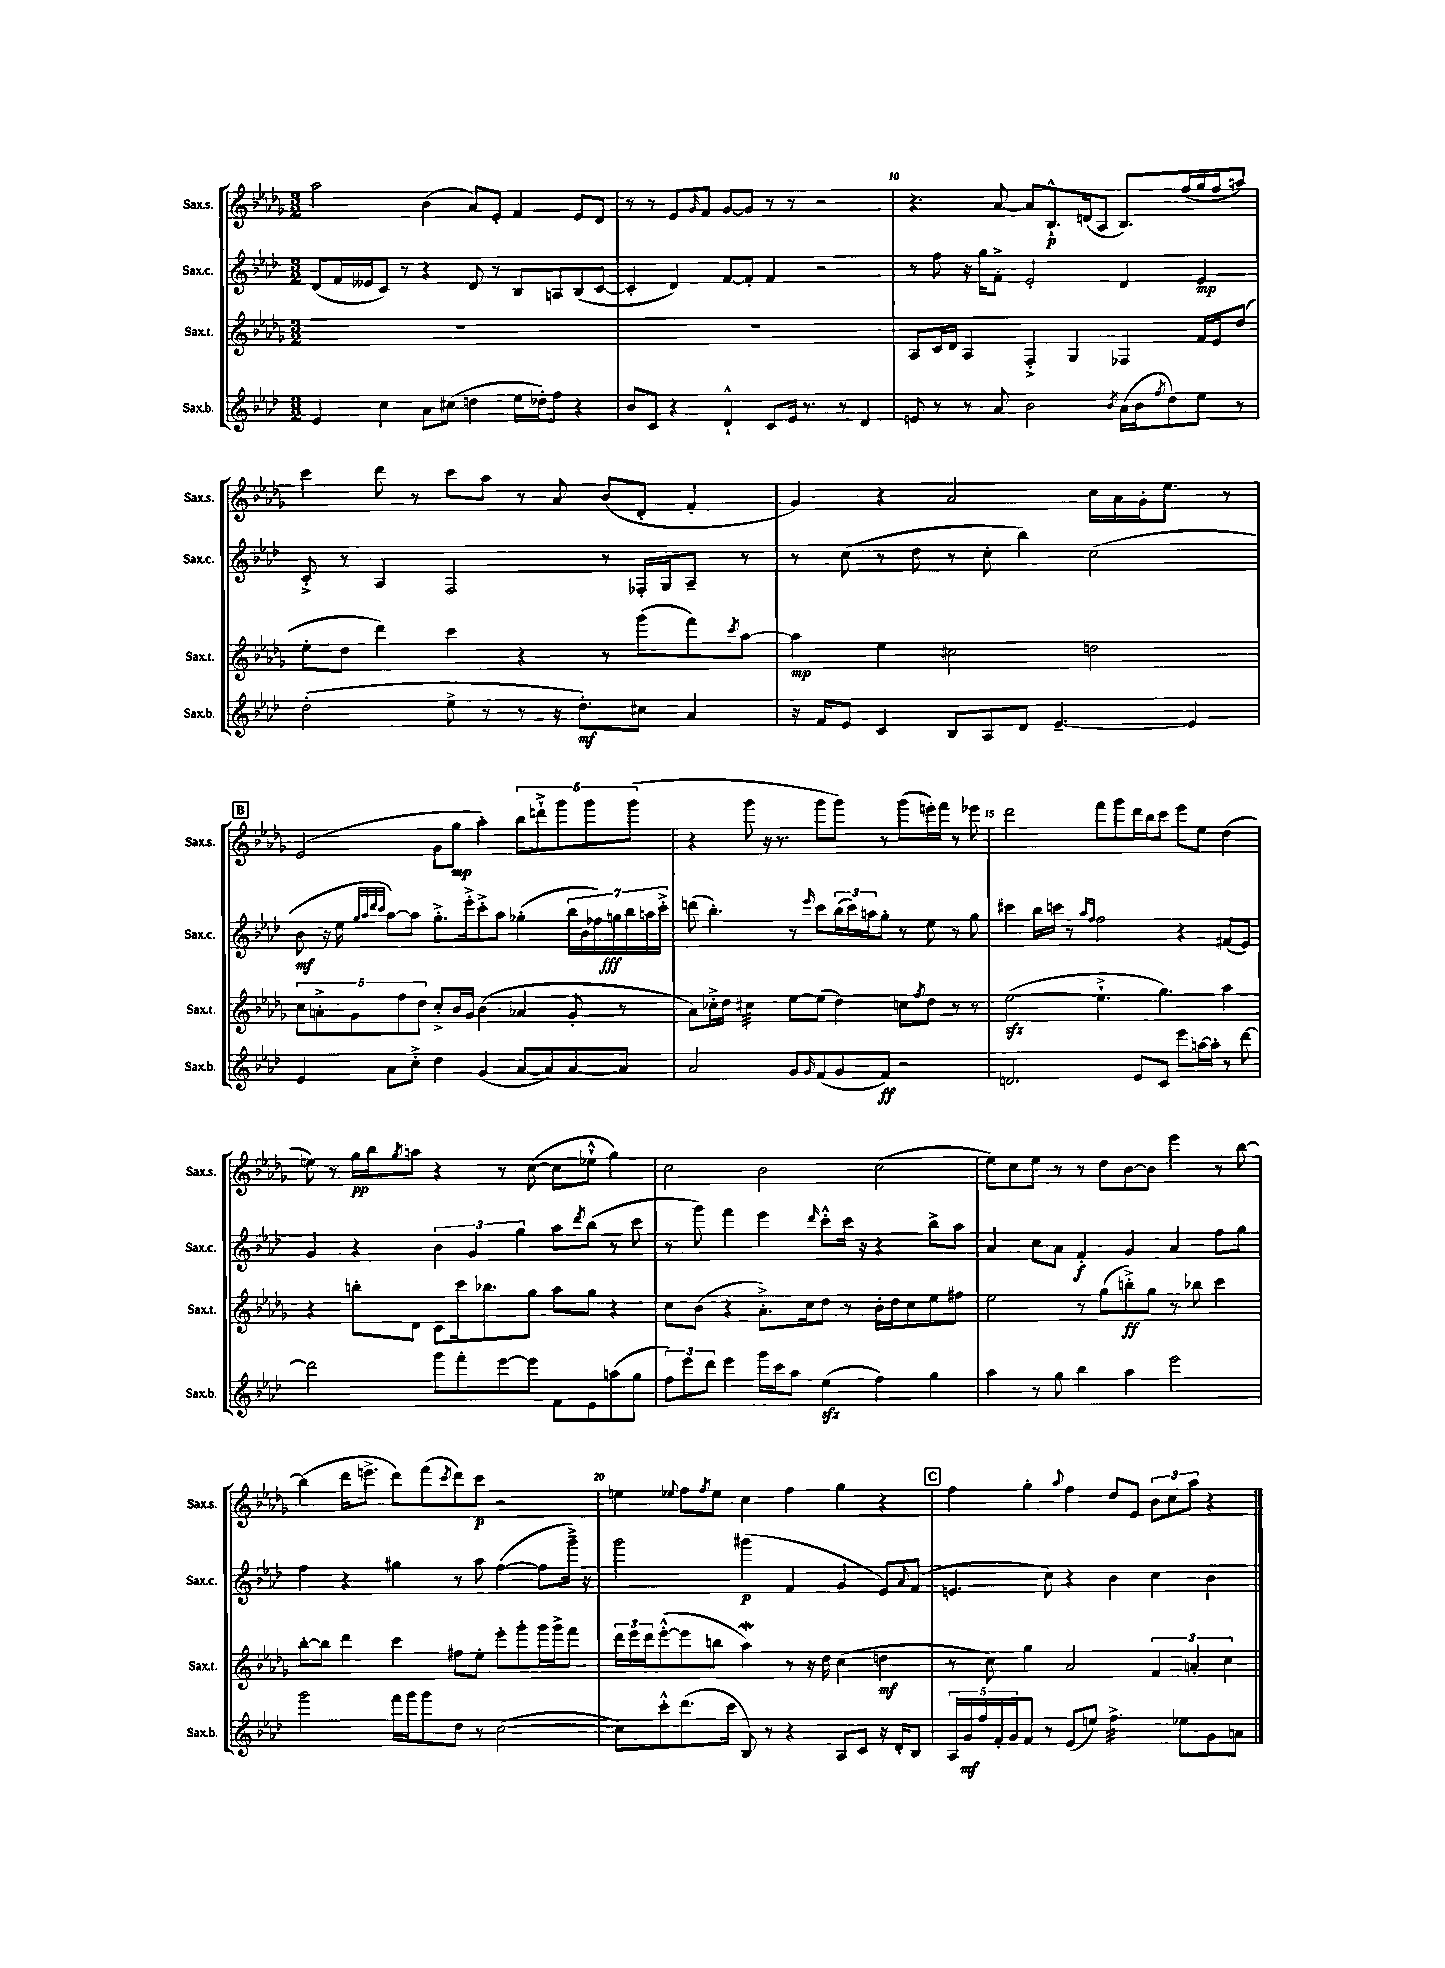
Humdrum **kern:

**kern	**kern	**kern	**kern
*staff4	*staff3	*staff2	*staff1
*clefG2	*clefG2	*clefG2	*clefG2
*k[b-e-a-d-]	*k[b-e-a-d-g-]	*k[b-e-a-d-]	*k[b-e-a-d-g-]
*M3/2	*M3/2	*M3/2	*M3/2
4e-	1.r	(8d-	2aa-
.	.	16f	.
.	.	16e--	.
4cc	.	8c)	.
.	.	8r	.
8a-	.	4r	(4b-
(8cc#	.	.	.
4dd	.	8d-	8a-)
.	.	8r	8e-'
16ee-	.	8B-	4f
16dd-')	.	.	.
8ff	.	8A	.
4r	.	(8B-	8e-
.	.	[8c	8d-
=	=	=	=
8b-	1.r	4c']	8r
8c	.	.	8r
4r	.	4d-)	8e-
.	.	.	16qqg-
.	.	.	8f
4d-`^^	.	[8f	[8g-
.	.	8f']	8g-]
8c	.	4f	8r
16e-	.	.	8r
8.r	.	.	.
.	.	2r	2r
8r	.	.	.
4d-	.	.	.
=	=	=	=
8e	8A-	8r	4.r
8r	16c	8ff	.
.	16d-	.	.
8r	4A-	16r	.
.	.	16gg	.
8a-	.	8f'^	[8a-
2b-	4F'^	2e-'	8a-]
.	.	.	8.B-`^^
.	4G-	.	.
.	.	.	(16d
.	.	.	8A-
8qb-	.	.	.
(16a-	4F-	4d-	8.B-)
16b-	.	.	.
8qff	.	.	.
8dd-)	.	.	.
.	.	.	(16ff
8ee-	16f	4e-	16gg-
.	16e-	.	16ff
8r	(8dd-	.	8aa)
=	=	=	=
(2dd-'	8ee-'	8c'^	4ccc
.	8dd-	8r	.
.	4ddd-)	4A-	8ddd-
.	.	.	8r
8ee-^	4ccc	2F	8ccc
8r	.	.	8aa-
8r	4r	.	8r
16r	.	.	8a-
8.dd-')	.	.	.
.	8r	8r	(8b-
8cc#	(8ggg-	16F-'	8d-'
.	.	16G	.
4a-	8fff)	8A-~	4f'
.	8qccc	.	.
.	[8aa-	8r	.
=	=	=	=
16r	4aa-]	8r	4g-)
16f	.	.	.
8e-	.	(8cc	.
4c	4ee-	8r	4r
.	.	8dd-	.
8B-	2cc#	8r	2a-
8A-	.	8cc'	.
8d-	.	4bb-)	.
[4.e-~	.	.	.
.	2dd	(2cc	16cc
.	.	.	16a-
.	.	.	16g-'
.	.	.	8.ee-
4e-]	.	.	.
.	.	.	8r
=	=	=	=
4e-	10cc	8b-	(2e-
.	10a'^	.	.
.	.	16r	.
.	.	16ee-	.
.	10g-	.	.
.	.	32qqgg	.
.	.	32qqaa-	.
.	.	32qqddd-	.
.	.	32qqccc	.
8a-	.	[8aa-)	.
.	10ff	.	.
8cc'^	.	8aa-]	.
.	10dd-	.	.
4dd-	8cc'^	8.gg'^	8g-
.	16b-	.	8gg-
.	16g-	16eee-'^	.
(4g	(4b-	8ccc'^	4aa-')
.	.	8aa-	.
[8a-	4a-	(4gg-'	10bb-
.	.	.	10ddd`^
8a-])	.	.	.
.	.	.	10ggg-
[8a-	8g-'	28bb-	.
.	.	28b-	.
.	.	.	10ggg-
.	.	28ff-)	.
.	.	28gg	.
8a-]	8r	.	.
.	.	28bb-	.
.	.	.	(10ggg-
.	.	28aa	.
.	.	28ccc'^	.
=	=	=	=
2a-	8a-)	(8ddd	4r
.	16cc-'^	4.bb-')	.
.	16dd-	.	.
.	4cc#	.	8ggg-
.	.	.	16r
.	.	.	8.r
8g	[8ee-	8r	.
16qqg	.	16qqeee-	.
(8f	(8ee-]	8ccc	8ggg-
8g	4dd-)	(24bb-	8ggg-)
.	.	24ccc)	.
.	.	24aa	.
8f)	.	8gg'	8r
2r	8cc	8r	(8ggg-
.	8qff	.	.
.	8dd-	8ee-	16eee')
.	.	.	16fff
.	8r	8r	8r
.	8r	8gg	8eee-
=	=	=	=
2.d	([2ee-	4ccc#	2ddd-
.	.	16bb-	.
.	.	16ccc	.
.	.	8r	.
.	.	16qqaa-	.
.	.	16qqff	.
.	4.ee-`^]	2ff	8fff
.	.	.	8ggg-
8e-	.	.	16ddd-
.	.	.	16bb-
8c	4.gg-)	.	8ccc
8eee-	.	4r	8eee-
[16aa	.	.	8ee-
16aa']	.	.	.
8r	4aa-	(8f#	(4dd-
[8ddd-	.	8e-)	.
=	=	=	=
2ddd-]	4r	4g	8ee)
.	.	.	8r
.	8bb'	4r	16gg-
.	.	.	16bb-
.	.	.	8qgg-
.	8d-	.	8aa
8ggg	8c	6b-	4r
8fff'	16ccc	.	.
.	.	6g	.
.	8.bb-	.	.
[8eee-	.	.	8r
.	.	6gg	.
8eee-]	8gg-	.	([8cc
8f	8aa-	8aa-	8cc]
.	.	8qddd-	.
8e-	8gg-	(8bb-	8ee-`^^
(8aa	4r	8r	4gg-)
8gg	.	8ccc	.
=	=	=	=
12ff)	8cc	8r	2cc
12eee-	.	.	.
.	(8b-	8ggg)	.
12ddd-	.	.	.
4eee-	4r	4fff	.
16ggg	8.a-'^)	4eee-	2b-
16ccc	.	.	.
8aa-	.	.	.
.	16cc	.	.
.	.	16qqddd-	.
(4ee-	8dd-	8ccc'^^	.
.	8r	16ccc	.
.	.	16r	.
4ff)	16b-'	4r	(2cc
.	16dd-	.	.
.	8cc	.	.
4gg	8ee-	8bb-^	.
.	8ff#	8aa-	.
=	=	=	=
4aa-	2ee-	4a-	8ee-)
.	.	.	8cc
8r	.	8cc	8ee-
8gg	.	8a-	8r
4bb-	8r	4f'	8r
.	(8gg-	.	8dd-
4aa-	8bb'^)	4g	[8b-
.	8gg-	.	8b-]
2eee-	8r	4a-	4eee-
.	8bb-	.	.
.	4ccc	8ff	8r
.	.	8gg	[8bb-
=	=	=	=
2ggg	[8bb-'	4ff	(4bb-]
.	8bb-]	.	.
.	4ddd-	4r	16ddd-
.	.	.	8.eee^
16fff	4ccc	4gg#	8ddd-)
16ggg	.	.	.
8ggg	.	.	(8fff
.	.	.	8qccc
8dd-	8ff#	8r	8ddd-)
8r	8ee-'	8aa-	8ccc
([2cc	8eee-'	([4ff	2r
.	8ggg-'	.	.
.	16ggg-	8ff]	.
.	16ggg-^	.	.
.	8fff	16ggg~^)	.
.	.	16r	.
=	=	=	=
8cc])	24ddd-	2ggg	4ee
.	24eee-	.	.
.	24ddd-	.	.
8ccc'^^	([8eee-'^^	.	.
.	.	.	8qqee-
(8.ddd-	8eee-]	.	8ff
.	.	.	8qff
.	8bb	.	8ee-
16ccc	.	.	.
8B-)	4aa-)	(4ggg#	4cc
8r	.	.	.
4r	8r	4f	4ff
.	16r	.	.
.	16dd-	.	.
8A-	(4cc	4g	4gg-
8c	.	.	.
16r	4dd	8e-)	4r
16d-'	.	.	.
.	.	16qqa-	.
8B-	.	(8f	.
=	=	=	=
20A-	8r	4.e	4ff
20g	.	.	.
20ff	.	.	.
.	8cc)	.	.
20f'	.	.	.
20g	.	.	.
8f	4gg-	.	4gg-'
8r	.	8cc)	.
.	.	.	8qqaa-
(8e-	2a-	4r	4ff
8ee)	.	.	.
4.ff^	.	4b-	8dd-
.	.	.	8e-
.	6f	4cc	12b-
.	.	.	12cc
8ee-	.	.	.
.	6a'	.	12aa-
8g	.	4b-	4r
.	6cc	.	.
8a	.	.	.
==	==	==	==
*-	*-	*-	*-
